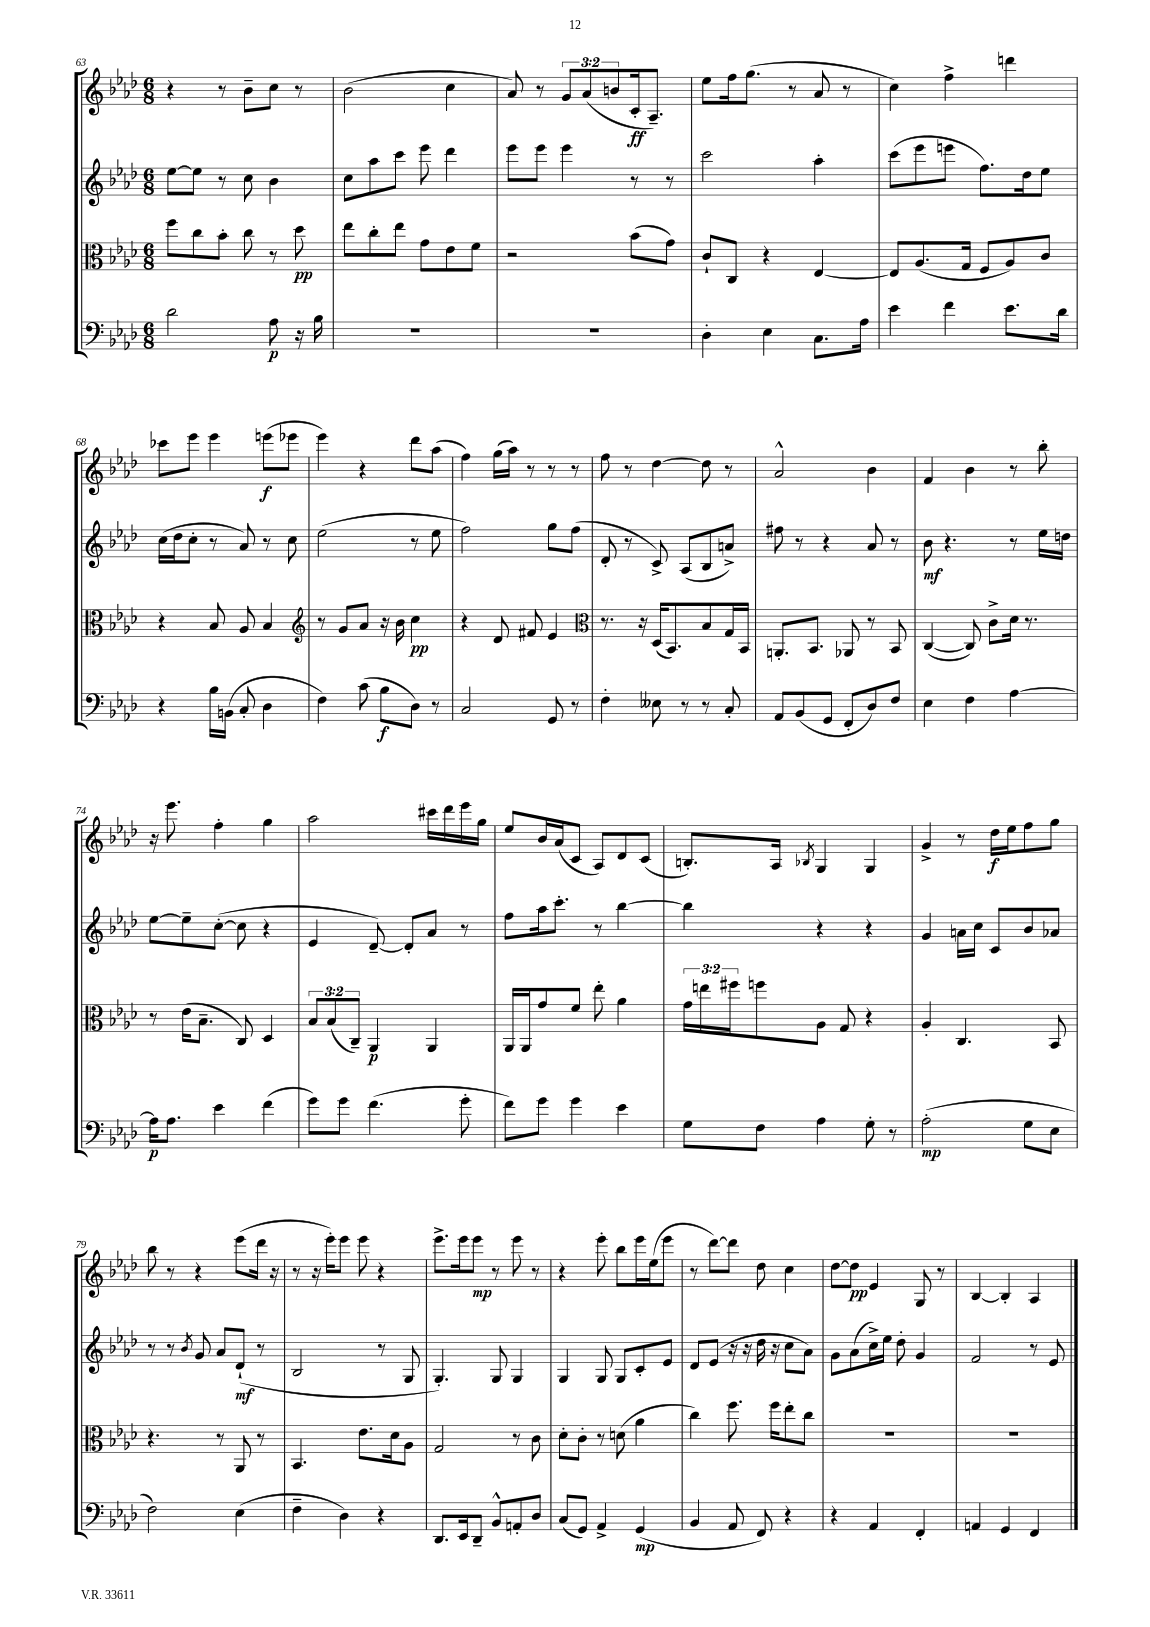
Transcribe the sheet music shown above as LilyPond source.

<<
\new StaffGroup <<
\new Staff = "s0" {
    \clef treble \key aes \major \numericTimeSignature \time 6/8 \override Staff.TupletNumber.text = #tuplet-number::calc-fraction-text
    r4 r8 bes'8-- c''8 r8 |
    bes'2( c''4 |
    aes'8) r8 \tuplet 3/2 { g'8 aes'8( b'8 } c'16-.\ff aes8.--) |
    ees''8 f''16 g''8.( r8 aes'8 r8 |
    c''4) f''4-> d'''4 |
    ces'''8 ees'''8 ees'''4 e'''8\f( ees'''8 |
    ees'''4) r4 des'''8 aes''8( |
    f''4) g''16( aes''16) r8 r8 r8 |
    f''8 r8 des''4~ des''8 r8 |
    aes'2-^ bes'4 |
    f'4 bes'4 r8 bes''8-. |
    r16 ees'''8. f''4-. g''4 |
    aes''2 cis'''16 des'''16 ees'''16 g''16 |
    ees''8 bes'16 aes'16( c'8 aes8) des'8 c'8( |
    b8.-.) aes16 \acciaccatura { bes8 } g4 g4 |
    g'4-> r8 des''16\f ees''16 f''8 g''8 |
    bes''8 r8 r4 ees'''8( des'''16 r16 |
    r8 r16 ees'''16-.) ees'''8 ees'''8 r4 |
    ees'''8.-> ees'''16 ees'''8\mp r8 ees'''8 r8 |
    r4 ees'''8-. bes''8 ees'''16 ees''16( ees'''8 |
    r8 des'''8~) des'''8 des''8 c''4 |
    des''8~ des''8\pp ees'4 g8 r8 |
    bes4~ bes4-. aes4 \bar "|." |
}
\new Staff = "s1" {
    \clef treble \key aes \major \numericTimeSignature \time 6/8
    ees''8~ ees''8 r8 c''8 bes'4 |
    c''8 aes''8 c'''8 ees'''8 des'''4 |
    ees'''8 ees'''8 ees'''4 r8 r8 |
    c'''2 aes''4-. |
    c'''8( ees'''8 e'''8 f''8.) des''16 ees''8 |
    c''16( des''16 c''8-. r8 aes'8) r8 c''8 |
    ees''2( r8 ees''8 |
    f''2) g''8 f''8( |
    des'8-. r8 c'8->) aes8( bes8 a'8->) |
    fis''8 r8 r4 aes'8 r8 |
    bes'8\mf r4. r8 ees''16 d''16 |
    ees''8~ ees''8-- c''8~-.( c''8 r4 |
    ees'4 des'8~--) des'8-. aes'8 r8 |
    f''8 aes''16 c'''8.-. r8 bes''4~ |
    bes''4 r4 r4 |
    g'4 a'16 c''16 c'8 bes'8 aes'8 |
    r8 r8 \acciaccatura { bes'8 } g'8 aes'8 des'8-!\mf( r8 |
    bes2 r8 g8 |
    g4.-.) g8 g4 |
    g4 g8 g8 c'8-. ees'8 |
    des'8 ees'8( r16 r16 des''16 r16 c''8 aes'8) |
    g'8 aes'8( c''16->) ees''16 des''8-. g'4 |
    f'2 r8 ees'8 \bar "|." |
}
\new Staff = "s2" {
    \clef alto \key aes \major \numericTimeSignature \time 6/8 \override Staff.TupletNumber.text = #tuplet-number::calc-fraction-text
    f''8 c''8 bes'8-. c''8 r8 des''8\pp |
    ees''8 c''8-. ees''8 g'8 ees'8 f'8 |
    r2 bes'8( g'8) |
    c'8-! c8 r4 ees4~ |
    ees8 aes8.( g16 f8 aes8) c'8 |
    r4 bes8 aes8 bes4 |
    \clef treble r8 g'8 aes'8 r16 bes'16 c''4\pp |
    r4 des'8 fis'8 ees'4 |
    \clef alto r8. r16 des16( bes,8.) bes8 g16 bes,16 |
    a,8.-. bes,8. aes,8 r8 bes,8 |
    c4~( c8) c'8-> des'16 r8. |
    r8 ees'16( bes8.-- c8) des4 |
    \tuplet 3/2 { bes8 bes8( c8--) } aes,4\p aes,4 |
    aes,16 aes,16 g'8 f'8 ees''8-. aes'4 |
    \tuplet 3/2 { g'16 e''16 fis''16 } f''8 aes8 g8 r4 |
    aes4-. c4. bes,8 |
    r4. r8 aes,8 r8 |
    bes,4. ees'8. des'16 aes8 |
    g2 r8 c'8 |
    des'8-. c'8-. r8 d'8( aes'4 |
    c''4) f''8. f''16 ees''8-. c''8 |
    R2. |
    R2. \bar "|." |
}
\new Staff = "s3" {
    \clef bass \key aes \major \numericTimeSignature \time 6/8
    des'2 aes8\p r16 bes16 |
    R2. |
    R2. |
    des4-. ees4 c8. aes16 |
    ees'4 f'4 ees'8. des'16 |
    r4 bes16 b,16( c8-. des4 |
    f4) c'8( bes8\f des8) r8 |
    c2 g,8 r8 |
    f4-. eeses8 r8 r8 c8-. |
    aes,8 bes,8( g,8 f,8-. des8) f8 |
    ees4 f4 aes4~ |
    aes16\p aes8. ees'4 f'4( |
    g'8) g'8 f'4.( g'8-. |
    f'8) g'8 g'4 ees'4 |
    g8 f8 aes4 g8-. r8 |
    aes2-.\mp( g8 ees8 |
    f2) ees4( |
    f4-- des4) r4 |
    des,8. ees,16 des,8-- bes,8-^ a,8-. des8 |
    c8( g,8) aes,4-> g,4\mp( |
    bes,4 aes,8 f,8) r4 |
    r4 aes,4 f,4-. |
    a,4 g,4 f,4 \bar "|." |
}
>>
>>
\layout { \context { \Score currentBarNumber = #63 } }
